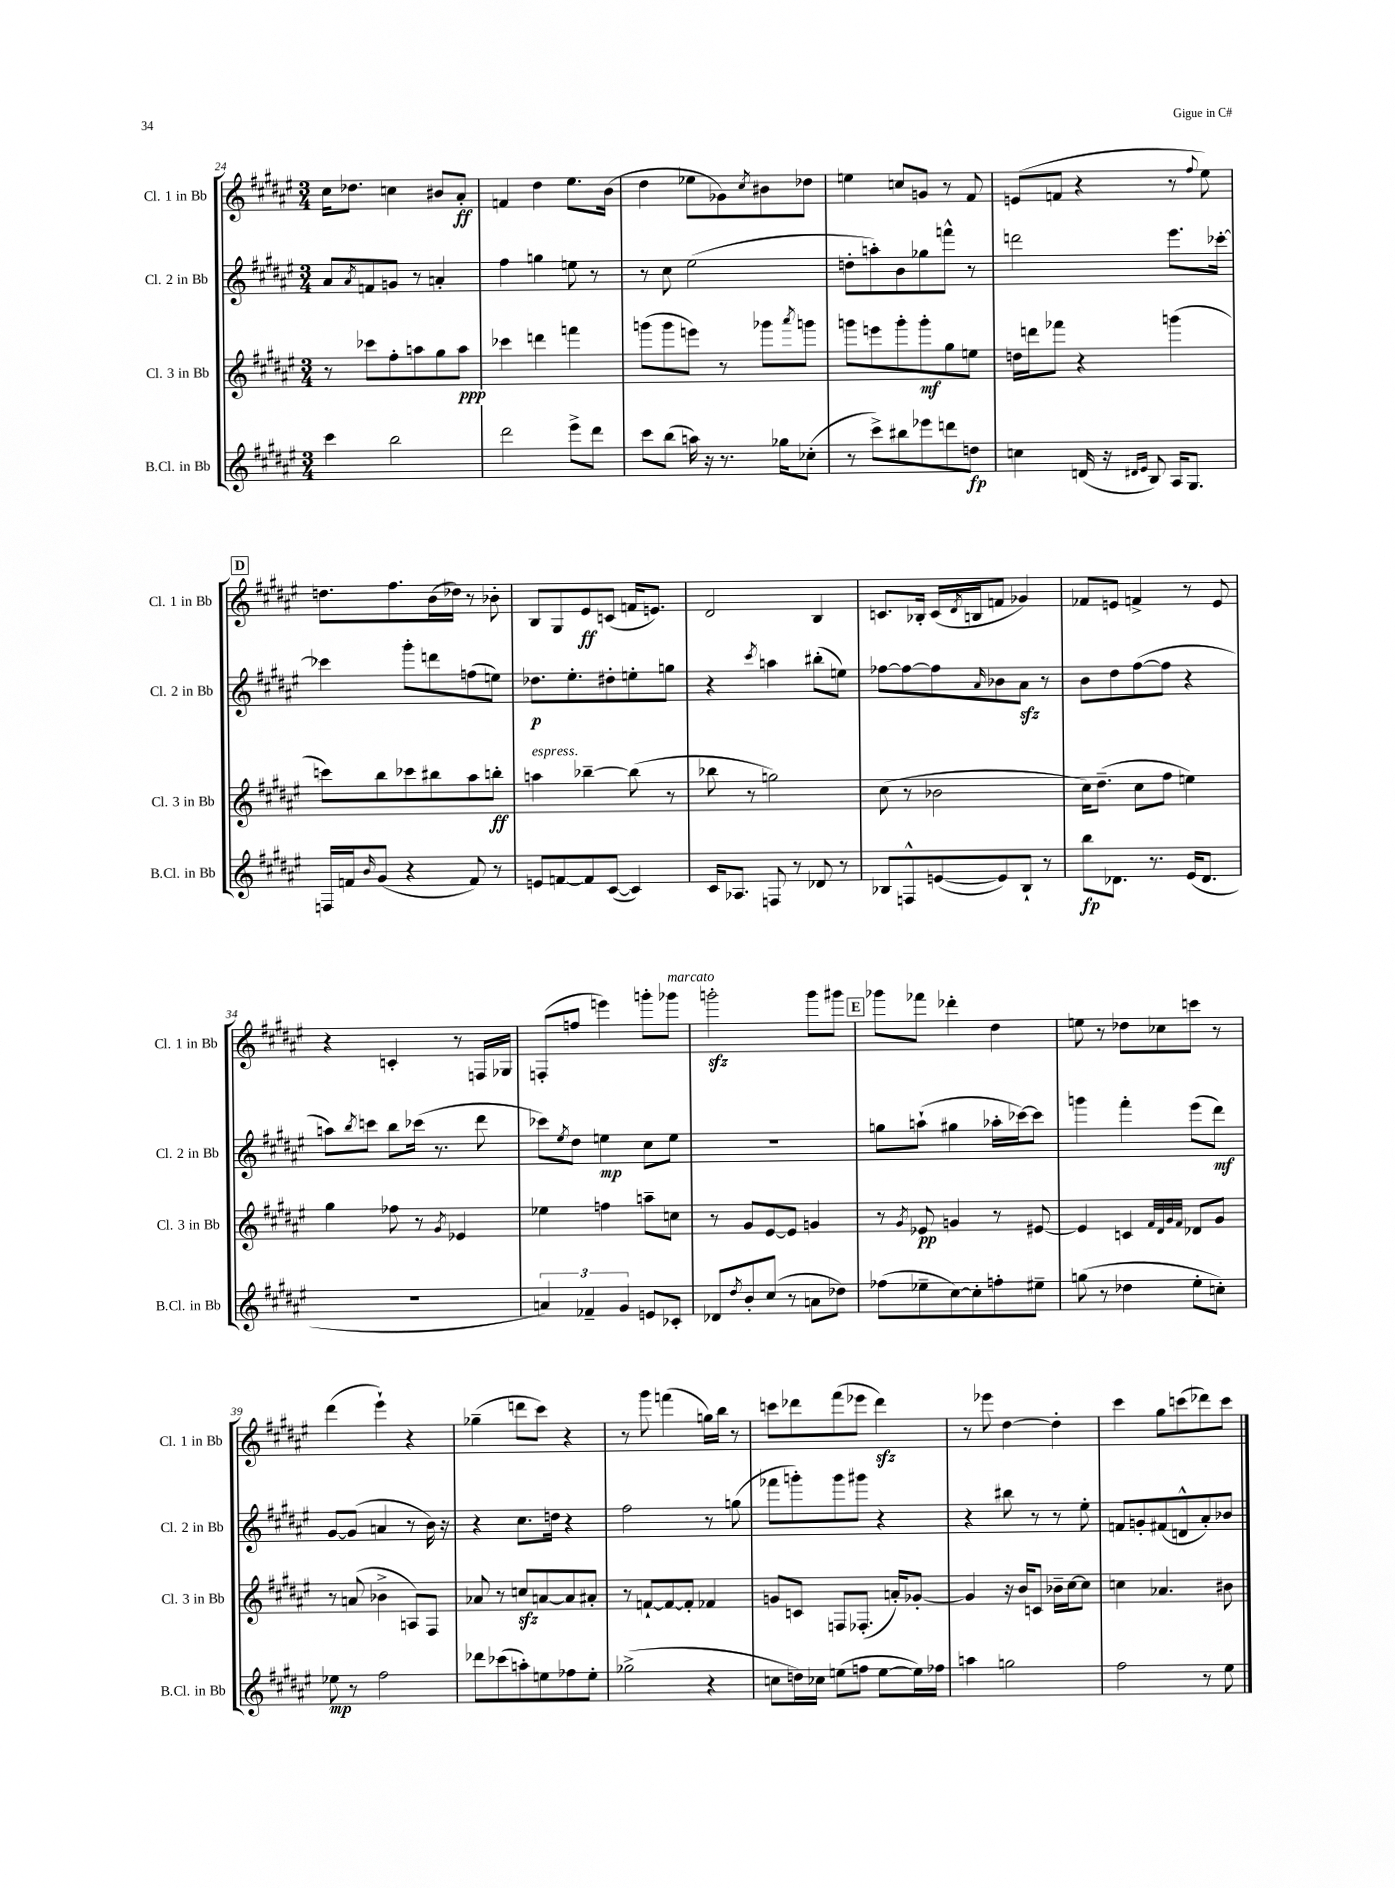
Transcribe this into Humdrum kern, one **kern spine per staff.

**kern	**kern	**kern	**kern
*staff4	*staff3	*staff2	*staff1
*clefG2	*clefG2	*clefG2	*clefG2
*k[f#c#g#d#a#e#]	*k[f#c#g#d#a#e#]	*k[f#c#g#d#a#e#]	*k[f#c#g#d#a#e#]
*M3/4	*M3/4	*M3/4	*M3/4
4ccc#\	8r	8a#/L	16cc#\LK
.	.	.	8.dd-\J
.	.	8qa#/	.
.	8ccc-\L	8f/	.
2bb\	8ff#'\	8g/J	4cc\
.	8aa\	8r	.
.	8gg#\	4a'/	8b#/L
.	8aa\J	.	8a#'/J
=	=	=	=
2ddd#\	4ccc-\	4ff#\	4f/
.	4ddd\	4gg\	4dd#\
8eee#^\L	4fff\	8ee\	8.ee#\L
8ddd#\J	.	8r	.
.	.	.	(16b\Jk
=	=	=	=
8ccc#\L	(8ggg\L	8r	4dd#\
(8bb\J	8ggg\	8cc#\	.
16aa\)	8eee\J)	(2ee#\	8ee-\L
16r	.	.	.
8.r	8r	.	8g-\)
.	.	.	8qcc#/
.	8ggg-\L	.	8b#\
16gg-\LK	.	.	.
.	8qaaa#/	.	.
(8cc-'\J	8ggg\J	.	8dd-\J
=	=	=	=
8r	8ggg\L	8dd'\L	4ee\
8ccc#^\L)	8eee\	8aa'\)	.
8bb#\	8ggg'\	8b\	8cc/L
8eee-\	8ggg'\	8gg-\	8g/J
8ddd\	8gg#\	8fff^^\J	8r
8dd\J	8ee\J	8r	8f#/
=	=	=	=
4cc\	16dd\LL	2ddd\	(8e/L
.	16ddd\J	.	.
.	8fff-\J	.	8f/J
(16d/	4r	.	4r
16r	.	.	.
16qqd#/LL	.	.	.
16qqe#/JJ	.	.	.
8B/)	.	.	.
16A#/LK	(4ggg\	8.eee#\L	8r
8.G#/J	.	.	.
.	.	.	8qqff#/
.	.	.	8ee#\)
.	.	[16ccc-'\Jk	.
=	=	=	=
16F/LL	8ccc\L)	4ccc-\]	8.dd\L
16f/J	.	.	.
16qqb/	.	.	.
(8g#/J	8bb\	.	.
.	.	.	8.ff#\
4r	8ccc-\	8ggg#'\L	.
.	8bb#\	8ddd\	(16b\L
.	.	.	16dd-\JJ)
8f/)	8aa#\	(8ff\	8r
8r	8bb'\J	8ee\J)	8b-'\
=	=	=	=
8e/L	4aa\	8.dd-\L	8B/L
[8f/	.	.	8G#/
.	.	8.ee#'\	.
8f/]	[4bb-~\	.	8e#/
([8c#/J	.	8dd#'\	(8c/J
4c#/])	(8bb-\]	8ee'\	16f/LK
.	.	.	8.e/J)
.	8r	8gg\J	.
=	=	=	=
16c#/LK	8bb-\	4r	2d#/
8.A-/J	.	.	.
.	8r	.	.
.	.	8qccc#/	.
8F/	2gg\)	4aa\	.
8r	.	.	.
8d-/	.	(8bb#'\L	4B/
8r	.	8ee\J)	.
=	=	=	=
8B-/L	(8cc#\	[8ff-\L	8.c/L
8F^^/	8r	8ff-\_	.
.	.	.	16B-'/Jk
([8e/	2b-\	8ff-\]	(16c/LL
.	.	.	8qd#/
.	.	.	16B/J
.	.	16qqa#/	.
8e/])	.	8b-\	8f/J
8B-`/J	.	8a#\J	4g-/)
8r	.	8r	.
=	=	=	=
8bb\L	16cc#\LK)	8b\L	8f-/L
.	(8.dd#~\J	.	.
8.d-\J	.	8dd#\	8e/J
.	8cc#\L	([8ff#\	4f^/
8.r	.	.	.
.	8ff#\J	8ff#\]J	.
(16e#/LK	4ee\)	4r	8r
8.d-/J	.	.	.
.	.	.	8e/
=	=	=	=
2.r	4gg#\	8aa\L)	4r
.	.	8qbb/	.
.	.	8ccc\J	.
.	8ff-\	8bb\L	4c'/
.	8r	(16ccc-\Jk	.
.	.	8.r	.
.	8qg#/	.	.
.	4e-/	.	8r
.	.	8ddd#\	16F/LL
.	.	.	16G-/JJ
=	=	=	=
6a/)	4ee-\	8ccc-\L)	(8F'/L
.	.	8qee#/	.
.	.	8dd#\J	8ff/J
6f-~/	.	.	.
.	4ff\	4ee\	4eee\)
6g#/	.	.	.
8e/L	8aa~\L	8cc#\L	8ggg'\L
8c-'/J	8cc\J	8ee\J	8ggg-\J
=	=	=	=
8d-/L	8r	2.r	2ggg'\
8qdd#/	.	.	.
8b'/	8g#/L	.	.
(8cc#/J	[8e#/	.	.
8r	8e#/]J	.	.
8a\L	4g/	.	8ggg\L
8dd-\J)	.	.	8ggg#\J
=	=	=	=
(8ff-\L	8r	8gg\L	8ggg-\L
.	8qg#/	.	.
8ee-~\	8e-/	(8aa`\J	8fff-\J
[8cc#\)	4g/	4gg#\	4ddd-'\
8cc#'\]	.	.	.
8ff'\	8r	16aa-'\LL	4dd#\
.	.	[16ccc-\J)	.
8ee#~\J	[8e#/	8ccc-\]J	.
=	=	=	=
(8gg\	4e#/]	4ggg\	8ee\
8r	.	.	8r
4dd-\	4c/	4fff#'\	8dd-\L
.	.	.	8cc-\
.	32qqf#/LLL	.	.
.	32qqd#/	.	.
.	32qqg#/	.	.
.	32qqf#/JJJ	.	.
8ee#'\L	8d-/L	(8eee#\L	8ccc\J
8cc'\J)	8g#/J	8ddd#\J)	8r
=	=	=	=
8ee-\	8r	[8g#/L	(4ddd#\
8r	(8a/	(8g#/]J	.
2ff#\	4b-^\	4a/	4eee#`\)
.	8A/L)	8r	4r
.	8F#/J	16b\)	.
.	.	16r	.
=	=	=	=
8ddd-\L	8a-/	4r	(4gg-~\
(8ccc-\	8r	.	.
8aa'\)	8cc/L	8.cc#\L	8ddd\L
8ee\	[8a/	.	8ccc#\J)
.	.	16dd\Jk	.
8ff-\	8a/]	4r	4r
8ee'\J	8a#'/J	.	.
=	=	=	=
(2gg-^\	8r	2ff#\	8r
.	[8f`/L	.	8ggg#\
.	8f/_	.	(4fff\
.	8f'/]J	.	.
4r	4f-/	8r	16gg\LL)
.	.	.	16bb\JJ
.	.	(8gg\	8r
=	=	=	=
8cc\L	8g/L	8fff-\L	8ccc\L
16dd\L)	8c/J	8ggg'\)	8ddd-\
16cc-\JJ	.	.	.
(8ee\L	8F/L	8ggg\	(8fff#\
8ff\J	(8.F-'/J	8ggg#\J	8eee-\J
[8ee\L	.	4r	4ddd-\)
.	16a'/LK)	.	.
16ee\]L)	[8g-'/J	.	.
16ff-\JJ	.	.	.
=	=	=	=
4aa\	4g-/]	4r	8r
.	.	.	8eee-\
2gg\	16r	8bb#\	[4dd#\
.	16b/LK	.	.
.	8c/J	8r	.
.	16b-~\LL	8r	4dd#'\]
.	[16cc#\J	.	.
.	8cc#\]J	8ee#'\	.
=	=	=	=
2ff#\	4cc\	8f/L	4ccc#\
.	.	8g'/	.
.	4.a-/	(8f#/	8gg#\L
.	.	8d^^/	(8ccc\
8r	.	8a#'/)	8ddd-\)
8ee#\	8b#\	8b-/J	8ccc\J
==	==	==	==
*-	*-	*-	*-
